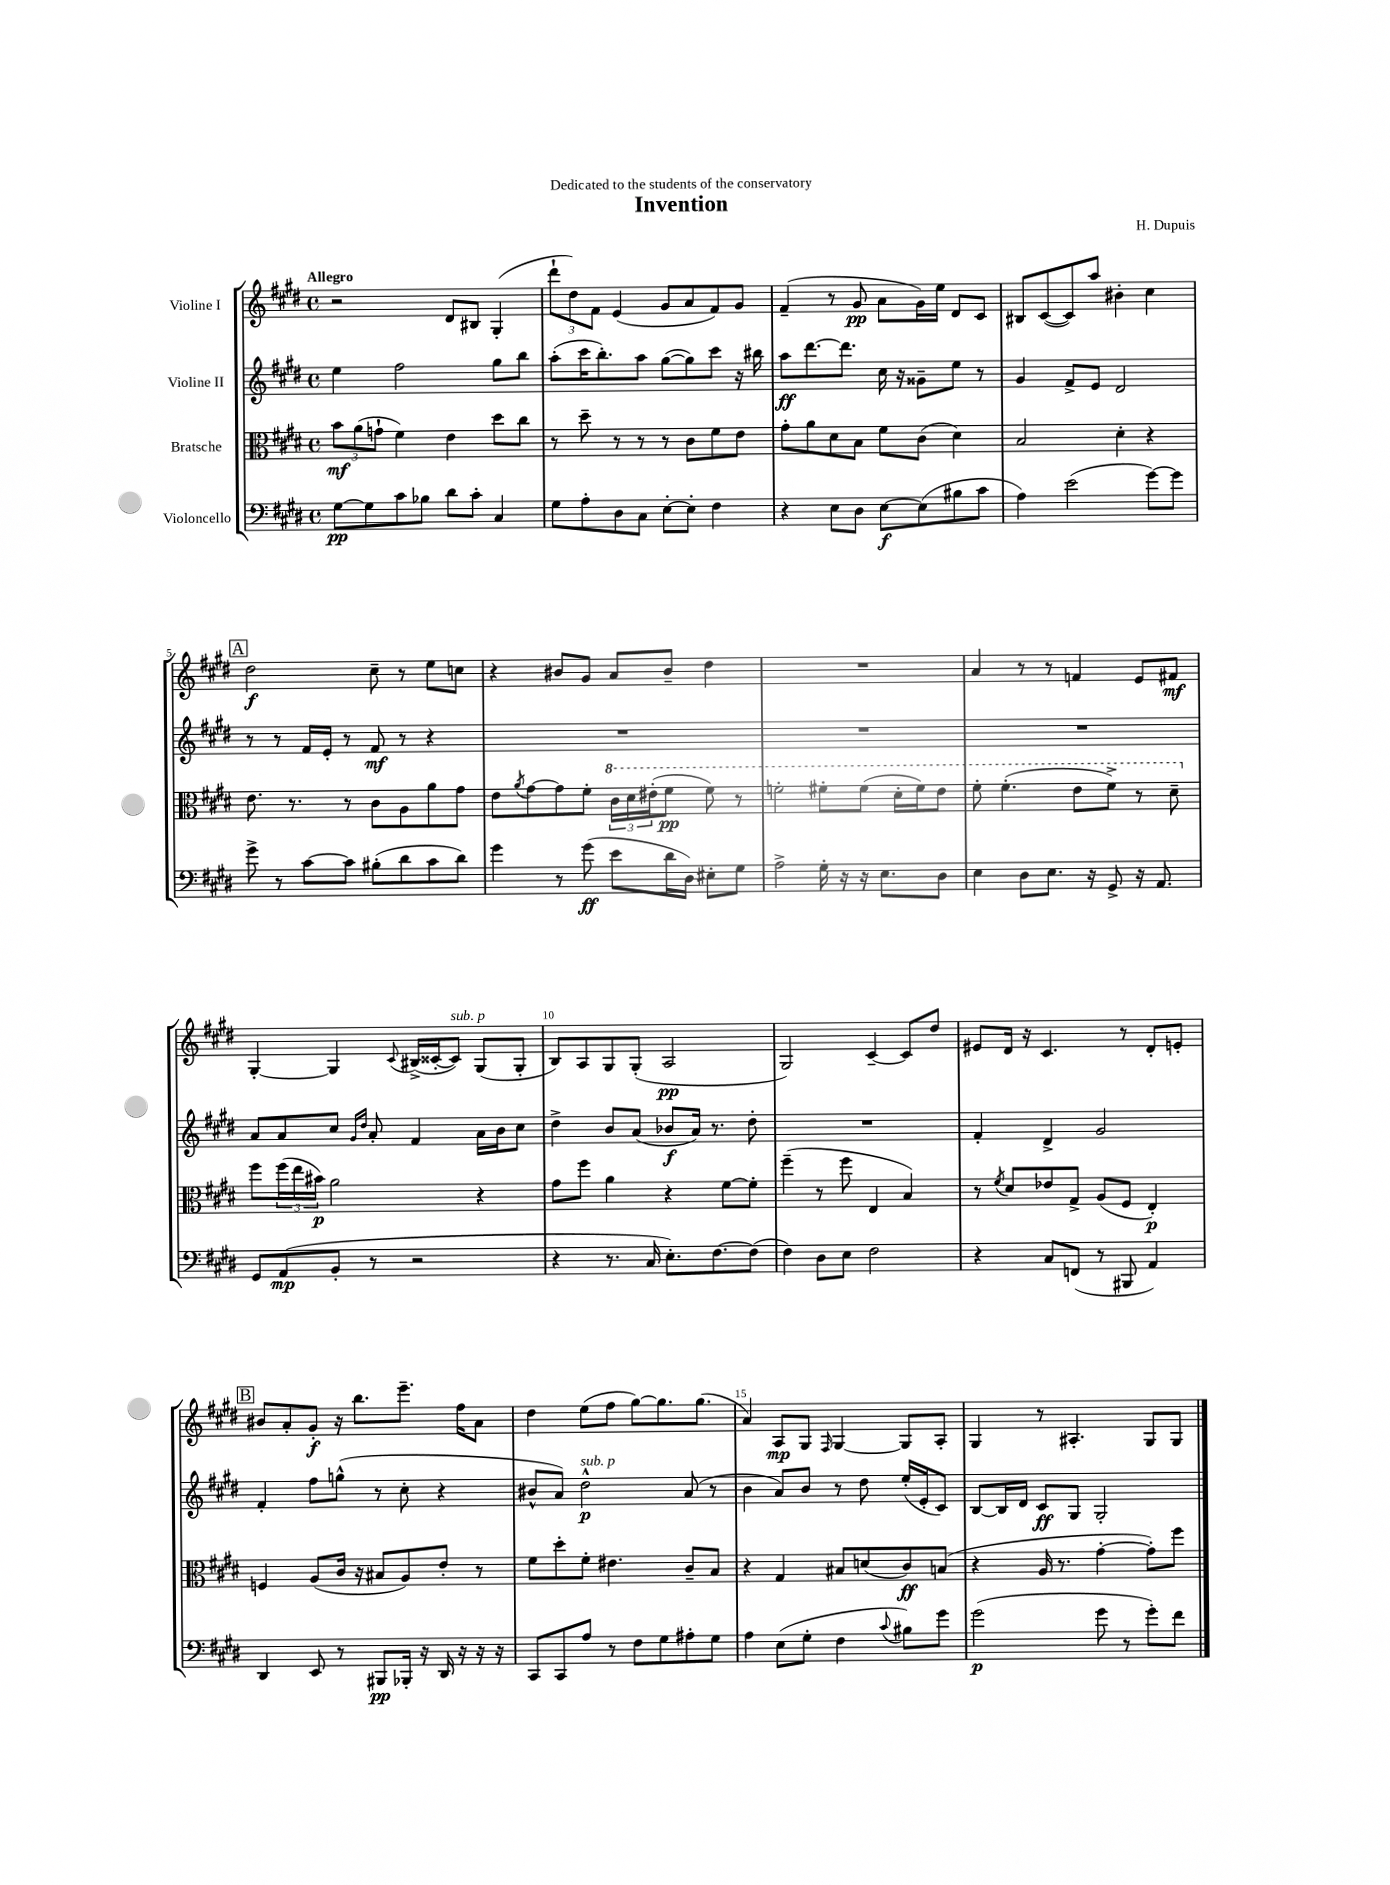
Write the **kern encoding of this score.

**kern	**dynam	**kern	**dynam	**kern	**dynam	**kern	**dynam
*part4	*part4	*part3	*part3	*part2	*part2	*part1	*part1
*staff4	*staff4	*staff3	*staff3	*staff2	*staff2	*staff1	*staff1
*I"Violoncello	*	*I"Bratsche	*	*I"Violine II	*	*I"Violine I	*
*clefF4	*	*clefC3	*	*clefG2	*	*clefG2	*
*k[f#c#g#d#]	*	*k[f#c#g#d#]	*	*k[f#c#g#d#]	*	*k[f#c#g#d#]	*
*M4/4	*	*M4/4	*	*M4/4	*	*M4/4	*
*met(c)	*	*met(c)	*	*met(c)	*	*met(c)	*
=1	=1	=1	=1	=1	=1	=1	=1
!	!	!	!	!	!	!LO:TX:a:B:t=Allegro	!
[8G#\L	pp	12b\L	mf	4ee\	.	2r	.
.	.	(12a\	.	.	.	.	.
8G#\]	.	.	.	.	.	.	.
.	.	12gn`\J	.	.	.	.	.
8c#\	.	4f#\)	.	2ff#\	.	.	.
8B-X\J	.	.	.	.	.	.	.
8d#\L	.	4e\	.	.	.	8d#/L	.
8c#'\J	.	.	.	.	.	8B#X/J	.
4C#/	.	8dd#\L	.	8gg#\L	.	(4G#'/	.
.	.	8cc#\J	.	8bb\J	.	.	.
=2	=2	=2	=2	=2	=2	=2	=2
8G#\L	.	8r	.	(8aa'\L	.	12ddd#`\L	.
.	.	.	.	.	.	12dd#\)	.
8A'\	.	8dd#~\	.	16ccc#\K	.	.	.
.	.	.	.	.	.	12f#\J	.
.	.	.	.	8.bb'\)	.	.	.
8D#\	.	8r	.	.	.	(4e/	.
8C#\J	.	8r	.	8aa\J	.	.	.
[8E'\L	.	8r	.	([8gg#\L	.	8g#/L	.
8E'\J]	.	8c#\L	.	8gg#\])	.	8a/	.
4F#\	.	8f#\	.	8ccc#\J	.	8f#/)	.
.	.	8e\J	.	16r	.	8g#/J	.
.	.	.	.	16bb#X\	.	.	.
=3	=3	=3	=3	=3	=3	=3	=3
4r	.	8g#'\L	.	8aa\L	ff	(4f#~/	.
.	.	8a\	.	[8.ddd#\	.	.	.
8E\L	.	8d#\	.	.	.	8r	.
.	.	.	.	8.ddd#\J]	.	.	.
8D#\J	.	8B\J	.	.	.	8g#/	pp
[8E\L	f	8f#\L	.	16cc#\	.	8a\L	.
.	.	.	.	16r	.	.	.
(8E\]	.	(8c#\J	.	8g##X~\L	.	16g#\L)	.
.	.	.	.	.	.	16ee\JJ	.
8B#X\	.	4d#\)	.	8ee\J	.	8d#/L	.
8c#\J	.	.	.	8r	.	8c#/J	.
=4	=4	=4	=4	=4	=4	=4	=4
4A\)	.	2B/	.	4g#/	.	8B#X/L	.
.	.	.	.	.	.	([8c#/	.
(2e\	.	.	.	8f#^/L	.	8c#/])	.
.	.	.	.	8e/J	.	8aa/J	.
.	.	4d#'\	.	2d#/	.	4b#X'\	.
[8g#\L)	.	4r	.	.	.	4cc#\	.
8g#\J]	.	.	.	.	.	.	.
!!LO:LB:g=z
!!LO:REH:place=s1:t=A
=5	=5	=5	=5	=5	=5	=5	=5
8g#^\	.	8.e\	.	8r	.	2dd#\	f
8r	.	.	.	8r	.	.	.
.	.	8.r	.	.	.	.	.
[8c#\L	.	.	.	16f#/LL	.	.	.
.	.	.	.	16e'/JJ	.	.	.
8c#\J]	.	8r	.	8r	.	.	.
(8B#X'\L	.	8c#\L	.	8f#/	mf	8cc#~\	.
8d#\	.	8A\	.	8r	.	8r	.
8c#\	.	8a\	.	4r	.	8ee\L	.
8d#\J)	.	8g#\J	.	.	.	8ccn\J	.
=6	=6	=6	=6	=6	=6	=6	=6
4g#\	.	8e\L	.	1r	.	4r	.
.	.	8qa/	.	.	.	.	.
.	.	[8g#\	.	.	.	.	.
8r	.	8g#\]	.	.	.	8b#X/L	.
(8g#\	ff	8f#'\J	.	.	.	8g#/J	.
*	*	*8va	*	*	*	*	*
8e\L	.	24cc#\LL	.	.	.	8a/L	.
.	.	24dd#\	.	.	.	.	.
.	.	(24ee#X'\J	.	.	.	.	.
16d#\L	.	8ff#\J	pp	.	.	8b#~/J	.
16D#\JJ)	.	.	.	.	.	.	.
8E#X'\L	.	8ff#\)	.	.	.	4dd#\	.
8G#\J	.	8r	.	.	.	.	.
=7	=7	=7	=7	=7	=7	=7	=7
2A^\	.	2ffn'\	.	1r	.	1r	.
16G#'\	.	8ff#X'\L	.	.	.	.	.
16r	.	.	.	.	.	.	.
16r	.	(8ff#\J	.	.	.	.	.
8.E\L	.	.	.	.	.	.	.
.	.	16dd#'\LL	.	.	.	.	.
.	.	16ff#\J)	.	.	.	.	.
8D#\J	.	8ee\J	.	.	.	.	.
=8	=8	=8	=8	=8	=8	=8	=8
4E\	.	8ff#'\	.	1r	.	4a/	.
.	.	(4.ff#'\	.	.	.	.	.
8D#\L	.	.	.	.	.	8r	.
8.E\J	.	.	.	.	.	8r	.
.	.	8ee\L	.	.	.	4fn/	.
16r	.	.	.	.	.	.	.
8GG#^/	.	8ff#^\J)	.	.	.	.	.
16r	.	8r	.	.	.	8e/L	.
8.AA/	.	.	.	.	.	.	.
.	.	8dd#~\	.	.	.	8f#X/J	mf
!!LO:LB:g=z
=9	=9	=9	=9	=9	=9	=9	=9
*	*	*X8va	*	*	*	*	*
8GG#/L	.	8ff#\L	.	8a/L	.	[4G#'/	.
(8AA/	mp	(24ff#\L	.	8a/	.	.	.
.	.	24ee\	.	.	.	.	.
.	.	24b#X\JJ)	p	.	.	.	.
8BB'/J	.	2a\	.	8cc#/J	.	4G#/]	.
.	.	.	.	16qqg#/LL	.	.	.
.	.	.	.	16qqdd#/JJ	.	.	.
8r	.	.	.	8a'/	.	.	.
.	.	.	.	.	.	8qqc#/	.
2r	.	.	.	4f#/	.	(16B#X^/LL	.
.	.	.	.	.	.	[16c##X'/J	.
!	!	!	!	!	!	!LO:TX:a:i:t=sub. p	!
.	.	.	.	.	.	8c##/J])	.
.	.	4r	.	16a\LL	.	(8G#/L	.
.	.	.	.	16b\J	.	.	.
.	.	.	.	8cc#\J	.	8G#'/J	.
=10	=10	=10	=10	=10	=10	=10	=10
4r	.	8g#\L	.	4dd#^\	.	8B/L)	.
.	.	8ff#\J	.	.	.	8A/	.
8.r	.	4a\	.	8b/L	.	8G#/	.
.	.	.	.	(8a/J	.	(8G#'/J	.
16C#/	.	.	.	.	.	.	.
8.E'\L)	.	4r	.	8b-X/L	f	2A/	pp
.	.	.	.	16a/Jk)	.	.	.
[8.F#\	.	.	.	8.r	.	.	.
.	.	[8f#\L	.	.	.	.	.
(8F#\J]	.	8f#'\J]	.	8dd#'\	.	.	.
=11	=11	=11	=11	=11	=11	=11	=11
4F#\)	.	(4ff#~\	.	1r	.	2G#/)	.
8D#\L	.	8r	.	.	.	.	.
8E\J	.	8ff#\	.	.	.	.	.
2F#\	.	4E/	.	.	.	[4c#~/	.
.	.	4B/)	.	.	.	8c#/L]	.
.	.	.	.	.	.	8dd#/J	.
=12	=12	=12	=12	=12	=12	=12	=12
4r	.	8r	.	4f#'/	.	8e#X/L	.
.	.	8qf#/	.	.	.	.	.
.	.	8d#/L	.	.	.	16d#/Jk	.
.	.	.	.	.	.	16r	.
8C#/L	.	8e-X/	.	4d#^/	.	4.c#/	.
(8FFn/J	.	8G#^/J	.	.	.	.	.
8r	.	(8A/L	.	2g#/	.	.	.
8BBB#X/	.	8F#/J	.	.	.	8r	.
4AA/)	.	4E'/)	p	.	.	8d#'/L	.
.	.	.	.	.	.	8en'/J	.
!!LO:LB:g=z
!!LO:REH:place=s1:t=B
=13	=13	=13	=13	=13	=13	=13	=13
4DD#/	.	4Fn/	.	4f#'/	.	8b#X/L	.
.	.	.	.	.	.	8a'/	.
8EE/	.	(8A/L	.	8ff#\L	.	8g#'/J	f
8r	.	16c#/Jk	.	(8ggn^^\J	.	16r	.
.	.	16r	.	.	.	8.bb\L	.
8BBB#X/L	pp	8B#X/L	.	8r	.	.	.
16BBB-X'/Jk	.	8A/)	.	8cc#'\	.	8.eee~\J	.
16r	.	.	.	.	.	.	.
16DD#/	.	8e'/J	.	4r	.	.	.
16r	.	.	.	.	.	16ff#\KL	.
16r	.	8r	.	.	.	8a\J	.
16r	.	.	.	.	.	.	.
=14	=14	=14	=14	=14	=14	=14	=14
8CC#/L	.	8f#\L	.	8b#X^^/L	.	4dd#\	.
8CC#/	.	8dd#'\	.	8a/J)	.	.	.
!	!	!	!	!LO:TX:a:i:t=sub. p	!	!	!
8A/J	.	8f#'\J	.	2dd#^^\	p	(8ee\L	.
8r	.	4.e#X\	.	.	.	8ff#\J	.
8F#\L	.	.	.	.	.	[8gg#\L)	.
8G#\	.	.	.	.	.	8.gg#\]	.
8A#X'\	.	8c#~/L	.	(8a/	.	.	.
.	.	.	.	.	.	(8.gg#\J	.
8G#\J	.	8B/J	.	8r	.	.	.
=15	=15	=15	=15	=15	=15	=15	=15
4A\	.	4r	.	4b\	.	4a/)	.
(8E\L	.	4G#/	.	8a/L)	.	8A/L	mp
8G#'\J	.	.	.	8b/J	.	8G#/J	.
.	.	.	.	.	.	16qqF#/	.
4F#\	.	8B#X/L	.	8r	.	[4G#/	.
.	.	(8dn/	.	8dd#\	.	.	.
8qqc#/	.	.	.	.	.	.	.
8B#X\L)	.	8c#/)	ff	(16ee'/LL	.	8G#/L]	.
.	.	.	.	16e'/J	.	.	.
8g#\J	.	(8Bn/J	.	8c#/J)	.	8A'/J	.
=16	=16	=16	=16	=16	=16	=16	=16
(2g#\	p	4r	.	[8B/L	.	4G#/	.
.	.	.	.	16B/L]	.	.	.
.	.	.	.	16d#/JJ	.	.	.
.	.	16A/	.	8c#/L	ff	8r	.
.	.	8.r	.	.	.	.	.
.	.	.	.	8G#/J	.	4.A#X'/	.
8g#\	.	[4g#'\	.	2G#'/	.	.	.
8r	.	.	.	.	.	.	.
8g#'\L)	.	8g#'\L])	.	.	.	8G#/L	.
8f#\J	.	8ff#\J	.	.	.	8G#/J	.
==	==	==	==	==	==	==	==
*-	*-	*-	*-	*-	*-	*-	*-
